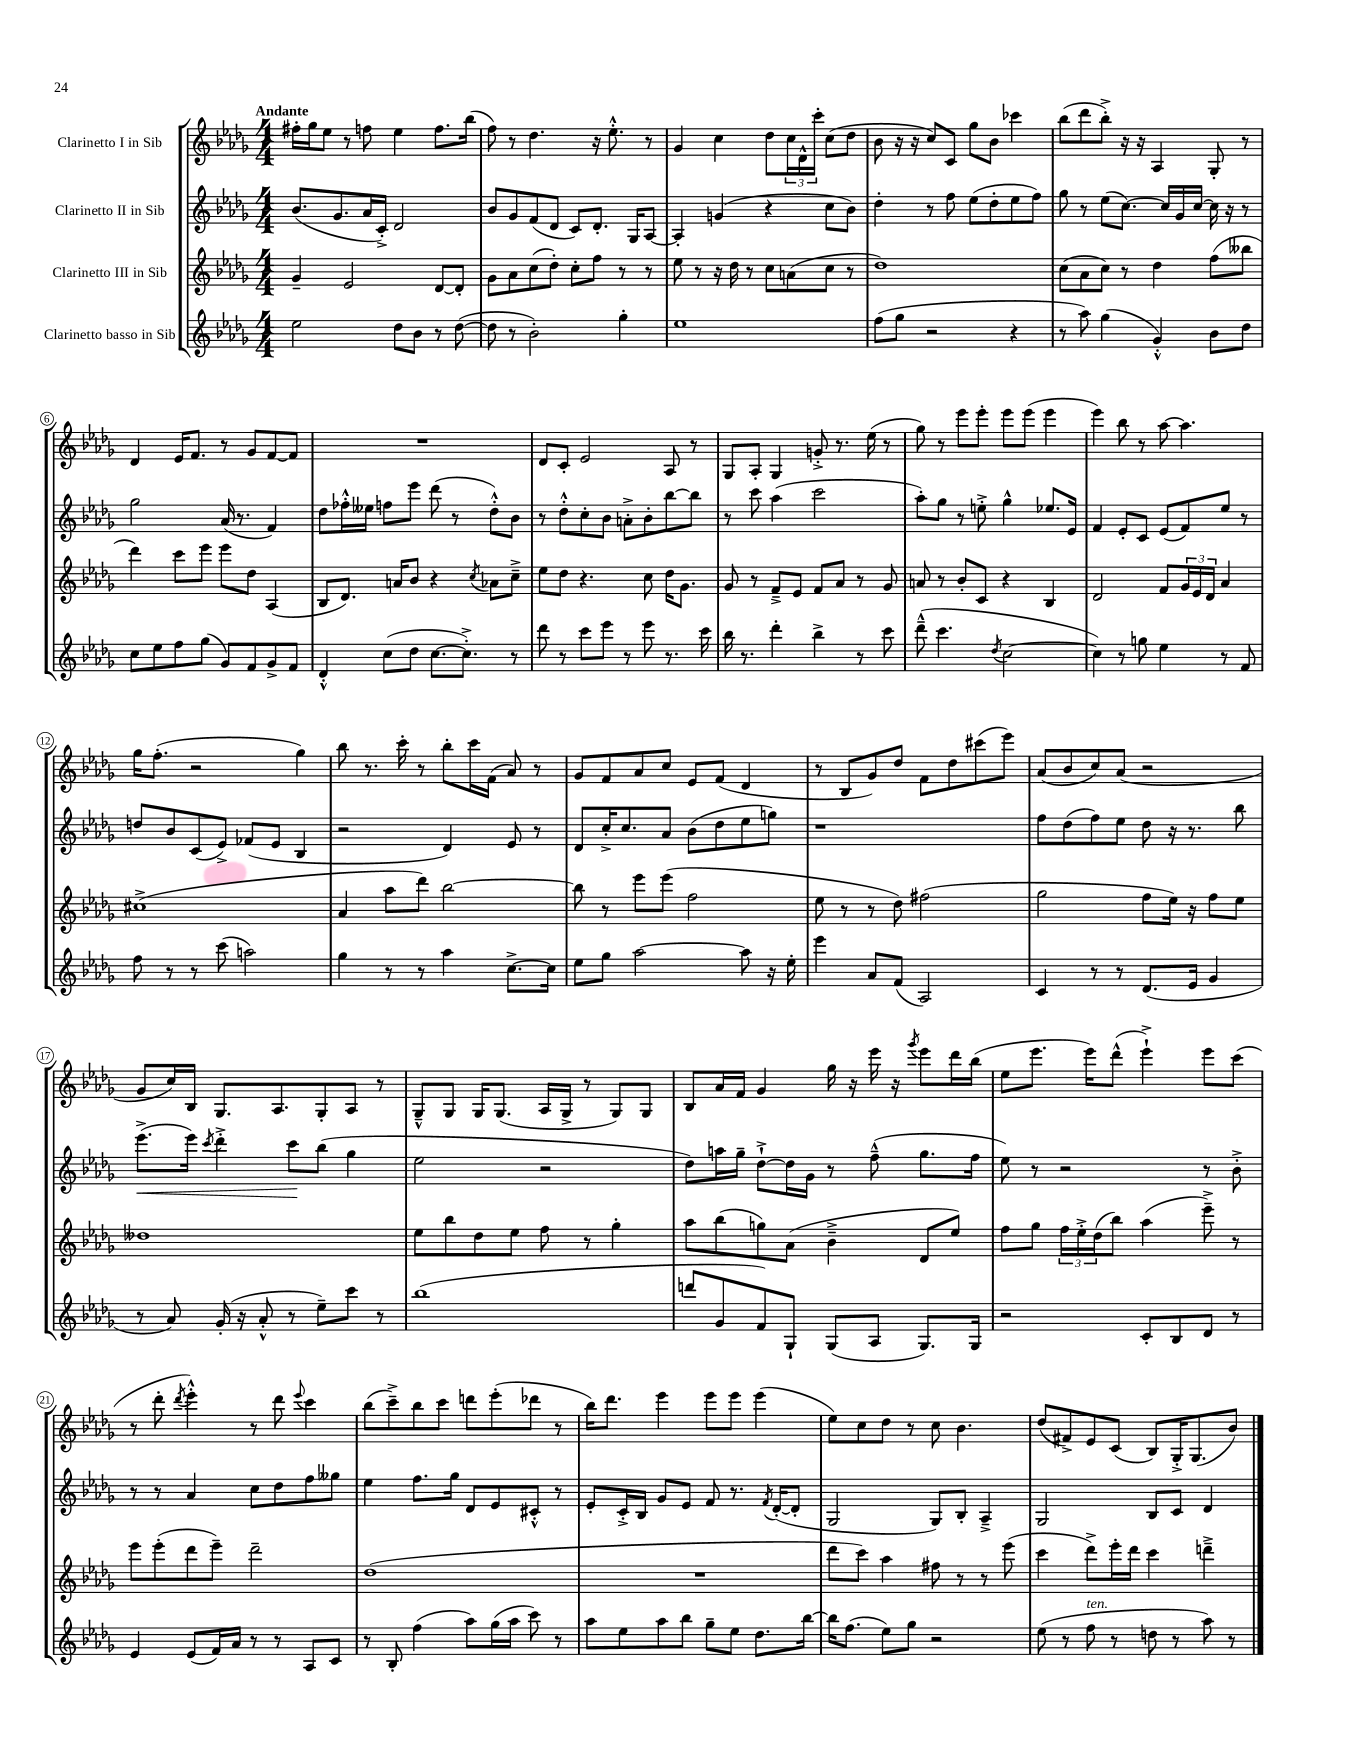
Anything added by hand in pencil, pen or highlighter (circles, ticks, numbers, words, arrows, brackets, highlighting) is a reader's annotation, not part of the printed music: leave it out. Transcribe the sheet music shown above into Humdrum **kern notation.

**kern	**kern	**kern	**kern
*staff4	*staff3	*staff2	*staff1
*clefG2	*clefG2	*clefG2	*clefG2
*k[b-e-a-d-g-]	*k[b-e-a-d-g-]	*k[b-e-a-d-g-]	*k[b-e-a-d-g-]
*M4/4	*M4/4	*M4/4	*M4/4
2ee-\	4g-~/	(8.b-/L	16ff#'\LL
.	.	.	16gg-\J
.	.	.	8ee-\J
.	.	8.g-/	.
.	2e-/	.	8r
.	.	16a-/L	8ff\
.	.	16c'^/JJ)	.
8dd-\L	.	2d-/	4ee-\
8b-\J	.	.	.
8r	[8d-/L	.	8.ff\L
([8dd-\	8d-'/]J	.	.
.	.	.	(16bb-\Jk
=	=	=	=
8dd-\]	8g-\L	8b-/L	8ff\)
8r	8a-\	8g-/	8r
2b-'\)	(8cc\	(8f/	4.dd-\
.	8dd-'\J)	8d-/J	.
.	8cc'\L	8c/L)	.
.	8ff\J	8.d-'/J	16r
.	.	.	8.ee-'^^\
4gg-'\	8r	.	.
.	.	16G-/LK	.
.	8r	[8A-/J	8r
=	=	=	=
1ee-	8ee-\	4A-'/]	4g-/
.	8r	.	.
.	16r	(4g/	4cc\
.	16dd-\	.	.
.	8r	.	.
.	8cc\L	4r	8dd-\L
.	(8a\	.	24cc\L
.	.	.	24d-^^\
.	.	.	24ccc'\JJ
.	8cc\J	8cc\L	(8cc\L
.	8r	8b-\J)	8dd-\J
=	=	=	=
(8ff\L	1dd-)	4dd-'\	8b-\
8gg-\J	.	.	16r
.	.	.	16r
2r	.	8r	8cc/L)
.	.	8ff\	8c/J
.	.	(8ee-\L	8gg-\L
.	.	8dd-'\	8b-\J
4r	.	8ee-\	4ccc-\
.	.	8ff\J)	.
=	=	=	=
8r	(8cc\L	8gg-\	(8bb-\L
8aa-\)	8a-\	8r	8ddd-\
(4gg-\	8cc\J)	(8ee-\L	8bb-'^\J)
.	8r	[8.cc\J)	16r
.	.	.	16r
4g-'^^/)	4dd-\	.	4A-/
.	.	16cc/]LL	.
.	.	16g-/	.
.	.	[16cc/JJ	.
8b-\L	(8ff\L	16cc\]	8G-'/
.	.	16r	.
8dd-\J	8bb--\J	8r	8r
=	=	=	=
8cc\L	4ddd-\)	2gg-\	4d-/
8ee-\	.	.	.
8ff\	8ccc\L	.	16e-/LK
.	.	.	8.f/J
(8gg-\J	8eee-\J	.	.
8g-/L)	8eee-\L	(16a-/	8r
.	.	8.r	.
8f/	8dd-\J	.	8g-/L
8g-^/	(4A-/	4f/)	[8f/
8f/J	.	.	8f/]J
=	=	=	=
4d-'^^/	8B-/L	8dd-\L	1r
.	8.d-/J)	16ff-'^^\L	.
.	.	16ee--\JJ	.
(8cc\L	.	8ff\L	.
.	16a/LK	.	.
8dd-\J	8b-/J	8eee-\J	.
[8.cc\L	4r	(8ddd-\	.
.	.	8r	.
8.cc'^\]J)	.	.	.
.	8qcc/	.	.
.	8a-\L	8dd-'^^\L)	.
8r	8cc~^\J	8b-\J	.
=	=	=	=
8ddd-\	8ee-\L	8r	8d-/L
8r	8dd-\J	8dd-'^^\L	8c'/J
8ccc\L	4.r	8cc'\	2e-/
8eee-\J	.	8b-\J	.
8r	.	8a'^\L	.
8eee-\	8cc\	8b-'\	.
8.r	16dd-\LK	[8bb-\	8A-/
.	8.g-\J	.	.
.	.	8bb-\]J	8r
16ccc\	.	.	.
=	=	=	=
16bb-\	8g-/	8r	8G-/L
8.r	.	.	.
.	8r	8ccc\	8A-'/J
4ddd-'\	8f~^/L	(4aa-\	4G-/
.	8e-/J	.	.
4bb-^\	8f/L	2ccc\	8g'^/
.	8a-/J	.	8.r
8r	8r	.	.
.	.	.	(16ee-\
8ccc\	8g-/	.	8r
=	=	=	=
(8ddd-~^^\	8a/	8aa-'\L)	8gg-\)
4.ccc\	8r	8gg-\J	8r
.	8b-'/L	8r	8eee-\L
.	8c/J	8ee'^\	8eee-'\J
8qdd-/	.	.	.
[2cc\	4r	4gg-^^\	8eee-\L
.	.	.	(8eee-\J
.	4B-/	8.ee-/L	4eee-\
.	.	16e-/Jk	.
=	=	=	=
4cc\])	2d-/	4f/	4eee-\)
8r	.	8e-'/L	8bb-\
8gg\	.	8c/J	8r
4ee-\	8f/L	(8e-/L	[8aa-\
.	24g-/L	8f/)	4.aa-\]
.	24e-/	.	.
.	24d-/JJ	.	.
8r	4a-/	8ee-/J	.
8f/	.	8r	.
=	=	=	=
8ff\	(1cc#^	8dd/L	16gg-\LK
.	.	.	(8.ff'\J
8r	.	8b-/	.
8r	.	(8c/	2r
(8ccc\	.	8e-^/J)	.
2aa\)	.	(8f-/L	.
.	.	8e-/J	.
.	.	4B-/	4gg-\)
=	=	=	=
4gg-\	4a-/	2r	8bb-\
.	.	.	8.r
8r	8aa-\L	.	.
.	.	.	16ccc'\
8r	8ddd-\J)	.	8r
4aa-\	[2bb-\	4d-/)	8bb-'\L
.	.	.	16ccc\L
.	.	.	(16f\JJ
[8.cc^\L	.	8e-/	8a-/)
.	.	8r	8r
16cc\]Jk	.	.	.
=	=	=	=
8ee-\L	8bb-\]	8d-/L	8g-/L
8gg-\J	8r	16cc'^/K	8f/
.	.	8.cc/	.
[2aa-\	8eee-\L	.	8a-/
.	(8eee-\J	8a-/J	8cc/J
.	2ff\	(8b-\L	8e-/L
.	.	8dd-\	(8f/J
8aa-\]	.	8ee-\	4d-/
16r	.	8gg\J)	.
16ee-'\	.	.	.
=	=	=	=
4eee-\	8ee-\	1r	8r
.	8r	.	8B-/L
8a-/L	8r	.	8g-/)
(8f/J	8dd-\)	.	8dd-/J
2A-/)	(2ff#\	.	8f\L
.	.	.	8dd-\
.	.	.	(8ccc#\
.	.	.	8eee-\J)
=	=	=	=
4c/	2gg-\	8ff\L	(8a-/L
.	.	(8dd-\	8b-/
8r	.	8ff\)	8cc/)
8r	.	8ee-\J	(8a-/J
(8.d-/L	8ff\L	8dd-\	2r
.	16ee-\Jk)	16r	.
16e-/Jk	16r	8.r	.
4g-/	8ff\L	.	.
.	8ee-\J	8bb-\	.
=	=	=	=
8r	1dd--	(8.eee-^\L	8g-/L
8a-/)	.	.	16cc/L)
.	.	16eee-\Jk)	16B-/JJ
.	.	8qccc/	.
(16g-'/	.	4ddd-'^\	8.G-/L
16r	.	.	.
8a-'^^/	.	.	.
.	.	.	8.A-/
8r	.	8ccc\L	.
8ee-~\L)	.	(8bb-\J	8G-'/
8ccc\J	.	4gg-\	8A-/J
8r	.	.	8r
=	=	=	=
(1bb-	8ee-\L	2ee-\	8G-~^^/L
.	8bb-\	.	8G-/J
.	8dd-\	.	16G-/LK
.	.	.	(8.G-/J
.	8ee-\J	.	.
.	8ff\	2r	16A-/LL
.	.	.	16G-^/JJ
.	8r	.	8r
.	4gg-'\	.	8G-/L)
.	.	.	8G-/J
=	=	=	=
8ddd/L	8aa-\L	8dd-\L)	8B-/L
8g-/	(8bb-\	16aa\L	16a-/L
.	.	16gg-~\JJ	16f/JJ
8f/)	8gg\)	[8dd-`^\L	4g-/
8G-`/J	(8a-\J	16dd-\]L	.
.	.	16g-\JJ	.
(8G-/L	4b-~^\	8r	16gg-\
.	.	.	16r
8A-/J	.	(8ff~^^\	16eee-\
.	.	.	16r
.	.	.	8qggg-/
8.G-/L)	8d-/L	8.gg-\L	8eee-\L
.	8ee-/J)	.	16ddd-\L
16G-/Jk	.	16ff\Jk	(16bb-\JJ
=	=	=	=
2r	8ff\L	8ee-\)	8ee-\L
.	8gg-\J	8r	8.eee-\J
.	24ff\LL	2r	.
.	24ee-'^\	.	.
.	.	.	16eee-\LK)
.	(24dd-\J	.	.
.	8bb-\J)	.	(8ddd-^^\J
8c'/L	(4aa-\	.	4eee-`^\)
8B-/	.	.	.
8d-/J	8eee-~^\)	8r	8eee-\L
8r	8r	8b-'^\	(8ccc\J
=	=	=	=
4e-/	8eee-\L	8r	8r
.	(8eee-'\	8r	8ddd-'\
.	.	.	8qddd-/
(8e-/L	8ddd-\	4a-/	4eee-'^^\)
16f/L)	8eee-~\J)	.	.
16a-/JJ	.	.	.
8r	2ddd-~\	8cc\L	8r
8r	.	8dd-\	8ddd-\
.	.	.	8qqeee-/
8A-/L	.	8ff\	4ccc\
8c/J	.	8gg--\J	.
=	=	=	=
8r	(1dd-	4ee-\	(8bb-\L
8B-'/	.	.	8ccc~^\)
(4ff\	.	8.ff\L	8bb-\
.	.	.	8ccc\J
.	.	16gg-\Jk	.
8aa-\L)	.	8d-/L	8ddd\L
(16gg-\L	.	8e-/	(8eee-'\
16aa-\JJ	.	.	.
8ccc\)	.	8c#'^^/J	8ddd-\J
8r	.	8r	8r
=	=	=	=
8aa-\L	1r	8e-'/L	16bb-\LK)
.	.	.	8.ddd-\J
8ee-\	.	16c'^/L	.
.	.	16B-/JJ	.
8aa-\	.	8g-/L	4eee-\
8bb-\J	.	8e-/J	.
8gg-~\L	.	8f/	8eee-\L
8ee-\J	.	8.r	8eee-\J
8.dd-\L	.	.	(4eee-\
.	.	8qf/	.
.	.	([16d-'/LK	.
.	.	8d-'/]J	.
[16bb-\Jk	.	.	.
=	=	=	=
16bb-\]LK	8ddd-\L	2G-/	8ee-\L)
(8.ff\J	.	.	.
.	8ccc\J)	.	8cc\
8ee-\L)	4aa-\	.	8dd-\J
8gg-\J	.	.	8r
2r	8ff#\	8G-/L)	8cc\
.	8r	8B-'/J	4.b-\
.	8r	4A-~^/	.
.	(8eee-\	.	.
=	=	=	=
(8ee-\	4ccc\	2G-/	(8dd-/L
8r	.	.	8f#^/)
8ff\	8ddd-^\L)	.	8e-/
8r	16eee-'\L	.	(8c/J
.	16ddd-\JJ	.	.
8dd\	4ccc\	8B-/L	8B-/L)
8r	.	8c/J	16G-'^/K
.	.	.	(8.G-/
8aa-\)	4ddd~^\	4d-/	.
8r	.	.	8b-/J)
==	==	==	==
*-	*-	*-	*-
